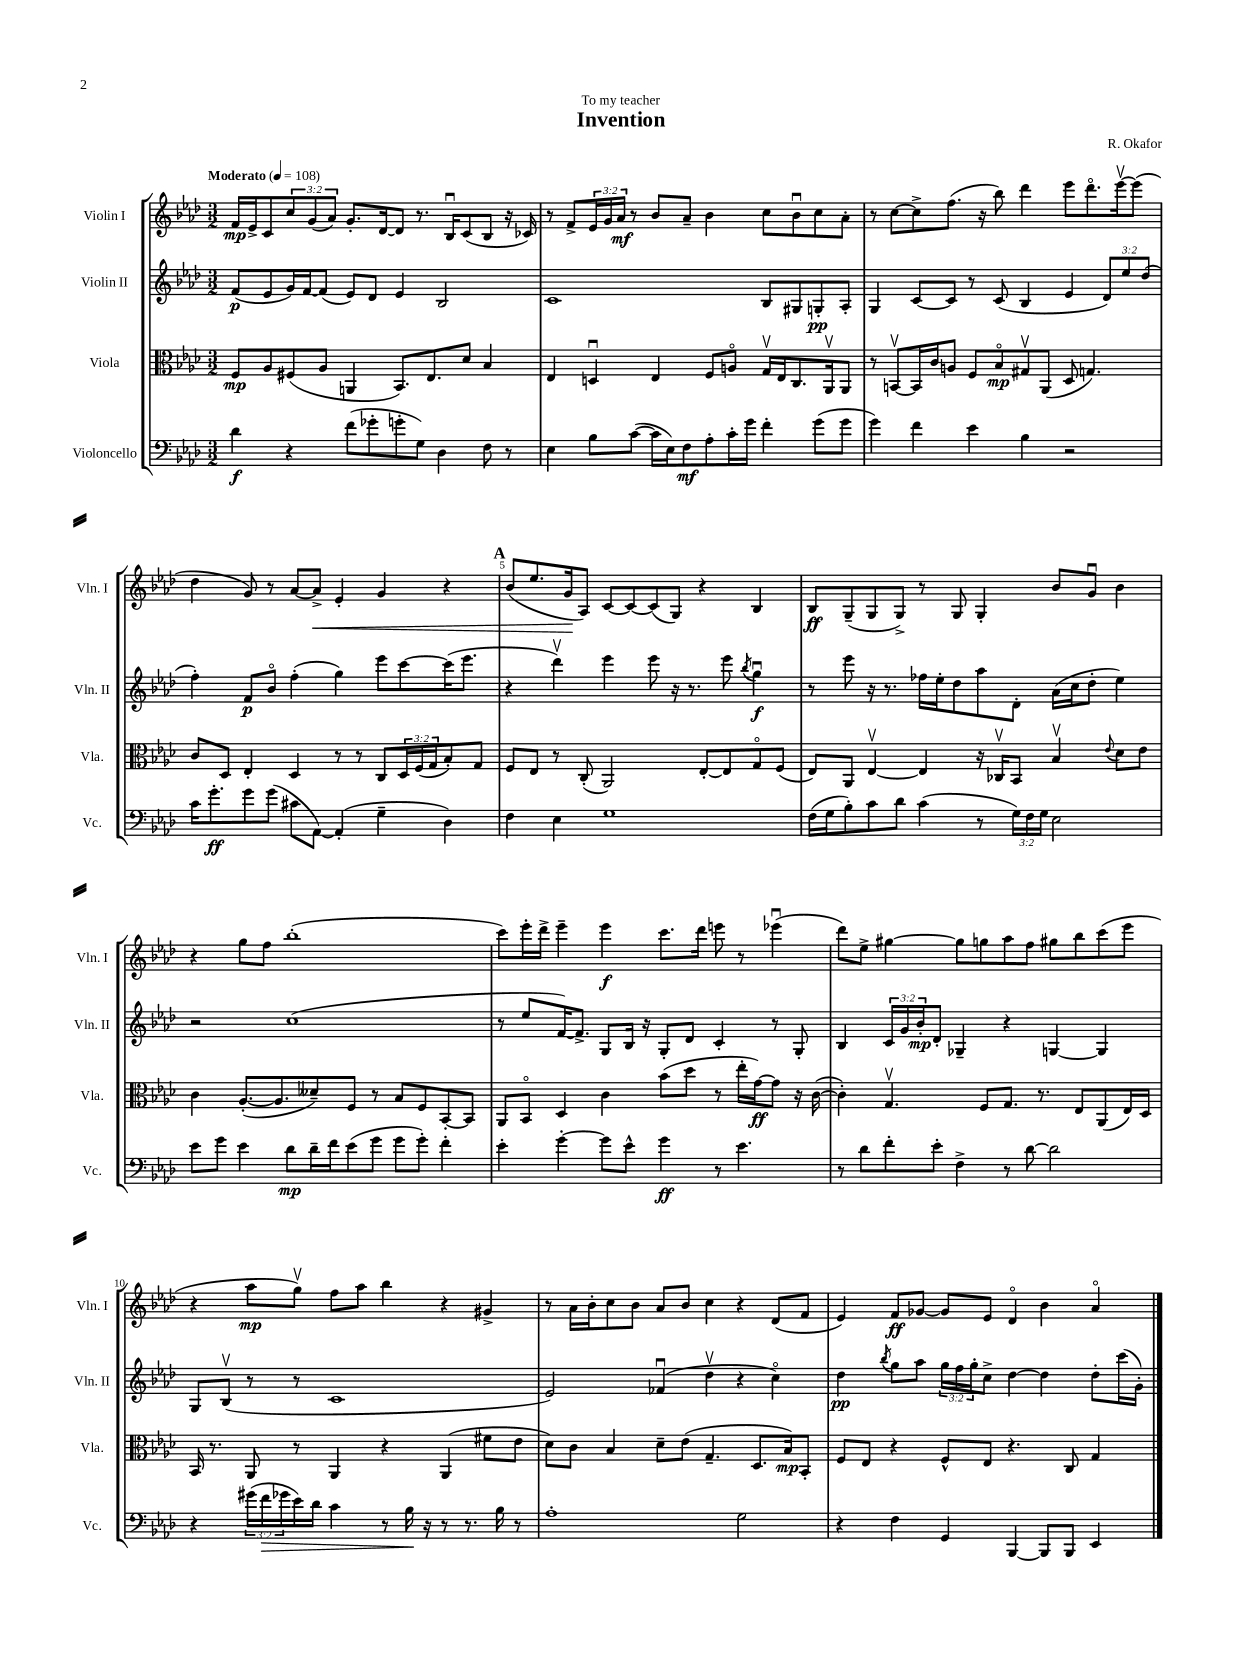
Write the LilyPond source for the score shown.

\header { title = "Invention" composer = "R. Okafor" dedication = "To my teacher" }
<<
\new StaffGroup <<
\new Staff = "s0" \with { instrumentName = "Violin I" shortInstrumentName = "Vln. I" } {
    \clef treble \key aes \major \numericTimeSignature \time 3/2 \override Staff.TupletNumber.text = #tuplet-number::calc-fraction-text \tempo "Moderato" 4 = 108
    f'16\mp ees'16-> c'8 \tuplet 3/2 { c''8 g'8( aes'8) } g'8.-. des'16~ des'8 r8. bes16\downbow c'8( bes8 r16 ces'16) |
    r8 f'8-> \tuplet 3/2 { ees'16 g'16 aes'16\mf } r8 bes'8 aes'8-- bes'4 c''8 bes'8\downbow c''8 aes'8-. |
    r8 c''8~ c''8-> f''8.( r16 bes''8) des'''4 ees'''8 des'''8.\flageolet ees'''16~\upbow ees'''8( |
    des''4 g'8) r8 aes'8~ aes'8->\< ees'4-. g'4 r4 |
    \mark \markup { \bold "A" } bes'8( ees''8. g'16\! aes8) c'8~ c'8~ c'8( g8) r4 bes4 |
    bes8\ff g8--( g8 g8->) r8 g8 g4-. bes'8 g'8\downbow bes'4 |
    r4 g''8 f''8 bes''1-.( |
    c'''8) ees'''16-. des'''16-> ees'''4-- ees'''4\f c'''8. des'''16 e'''8 r8 ees'''4\downbow( |
    des'''8) ees''8-> gis''4~ gis''8 g''8 aes''8 f''8 gis''8 bes''8 c'''8( ees'''8 |
    r4 aes''8\mp g''8\upbow) f''8 aes''8 bes''4 r4 gis'4-> |
    r8 aes'16 bes'16-. c''8 bes'8 aes'8 bes'8 c''4 r4 des'8( f'8 |
    ees'4) f'8\ff ges'8~ ges'8 ees'8 des'4\flageolet bes'4 aes'4\flageolet \bar "|." |
}
\new Staff = "s1" \with { instrumentName = "Violin II" shortInstrumentName = "Vln. II" } {
    \clef treble \key aes \major \numericTimeSignature \time 3/2 \override Staff.TupletNumber.text = #tuplet-number::calc-fraction-text
    f'8\p( ees'8 g'16) f'16~ f'8( ees'8) des'8 ees'4 bes2 |
    c'1 bes8 gis8 g8-.\pp aes8-. |
    g4 c'8~ c'8 r8 c'8( bes4 ees'4 \tuplet 3/2 { des'8) ees''8 des''8( } |
    f''4-.) f'8\p bes'8\flageolet f''4-.( g''4) ees'''8 c'''8~ c'''16( ees'''8. |
    \mark \markup { \bold "A" } r4 des'''4\upbow) ees'''4 ees'''8 r16 r8. ees'''8 \acciaccatura { bes''8 } g''4\downbow\f |
    r8 ees'''8 r16 r8. fes''16 ees''16-. des''8 aes''8 des'8-. aes'16( c''16 des''8-. ees''4) |
    r2 c''1( |
    r8 ees''8 f'16~) f'8.-> g8 bes16 r16 g8-. des'8 c'4-. r8 g8-. |
    bes4 \tuplet 3/2 { c'16 g'16 bes'16-.\mp } des'8-. ges4-- r4 g4~ g4 |
    g8 bes8\upbow( r8 r8 c'1 |
    ees'2) fes'4\downbow( des''4\upbow r4 c''4\flageolet) |
    des''4\pp \acciaccatura { bes''8 } g''8 aes''8 \tuplet 3/2 { g''16 f''16 g''16-. } c''8-> des''4~ des''4 des''8-. c'''16( g'16-.) \bar "|." |
}
\new Staff = "s2" \with { instrumentName = "Viola" shortInstrumentName = "Vla." } {
    \clef alto \key aes \major \numericTimeSignature \time 3/2 \override Staff.TupletNumber.text = #tuplet-number::calc-fraction-text
    f8\mp aes8 fis8( aes8 a,4 bes,8.) ees8. des'8 bes4 |
    ees4 d4\downbow ees4 f8 a8\flageolet g16\upbow ees16 c8. aes,16\upbow aes,8 |
    r8 b,8~\upbow b,16 c'16 a8 f8 bes8\flageolet\mp gis8\upbow aes,8( des8 g4.) |
    c'8 des8 ees4-. des4 r8 r8 c8 \tuplet 3/2 { des16 f16( g16 } bes8-.) g8 |
    \mark \markup { \bold "A" } f8 ees8 r8 c8-.( aes,2) ees8~-. ees8 g8\flageolet f8( |
    ees8) aes,8 ees4~\upbow ees4 r16 ces16\upbow bes,8 bes4\upbow \appoggiatura { ees'8 } des'8 ees'8 |
    c'4 aes8.~-.( aes8. deses'8--) f8 r8 bes8 f8 bes,8~-. bes,8 |
    aes,8 bes,8\flageolet des4 c'4 bes'8( des''8 r8 ees''16-. g'16~\ff) g'8 r16 c'16~( |
    c'4-.) g4.\upbow f8 g8. r8. ees8 aes,8( ees16) des16 |
    bes,16 r8. aes,8 r8 aes,4 r4 aes,4( fis'8 ees'8 |
    des'8) c'8 bes4 des'8-- ees'8( g4.-- des8. bes16\mp) bes,8-. |
    f8 ees8 r4 f8-^ ees8 r4. c8 g4 \bar "|." |
}
\new Staff = "s3" \with { instrumentName = "Violoncello" shortInstrumentName = "Vc." } {
    \clef bass \key aes \major \numericTimeSignature \time 3/2 \override Staff.TupletNumber.text = #tuplet-number::calc-fraction-text
    des'4\f r4 f'8( ges'8-. g'8-. g8) des4 f8 r8 |
    ees4 bes8 c'8~( c'16 ees16) f8\mf aes8-. c'16-. g'16 f'4-. g'8( g'8 |
    g'4) f'4 ees'4 bes4 r2 |
    c'16 g'8.-.\ff g'8 g'8( cis'8 aes,8~) aes,4-.( g4-- des4) |
    \mark \markup { \bold "A" } f4 ees4 g1 |
    f16( g16 bes8-.) c'8 des'8 c'4( r8 \tuplet 3/2 { g16) f16 g16 } ees2 |
    ees'8 g'8 ees'4 des'8\mp des'16-- f'16 ees'8( g'8 g'8 g'8-.) f'4-. |
    ees'4-. g'4~-. g'8 ees'8-^ g'4\ff r8 ees'4. |
    r8 des'8 f'8-. ees'8-. f4-> r8 des'8~ des'2 |
    r4 \tuplet 3/2 { gis'16( f'16\> ges'16 } ees'16) des'16 c'4 r8 bes16\! r16 r8 r8. bes16 r8 |
    aes1-. g2 |
    r4 f4 g,4 bes,,4~ bes,,8 bes,,8 ees,4 \bar "|." |
}
>>
>>
\layout { \context { \Score \override BarNumber.break-visibility = ##(#f #t #t) barNumberVisibility = #(every-nth-bar-number-visible 5) } }
